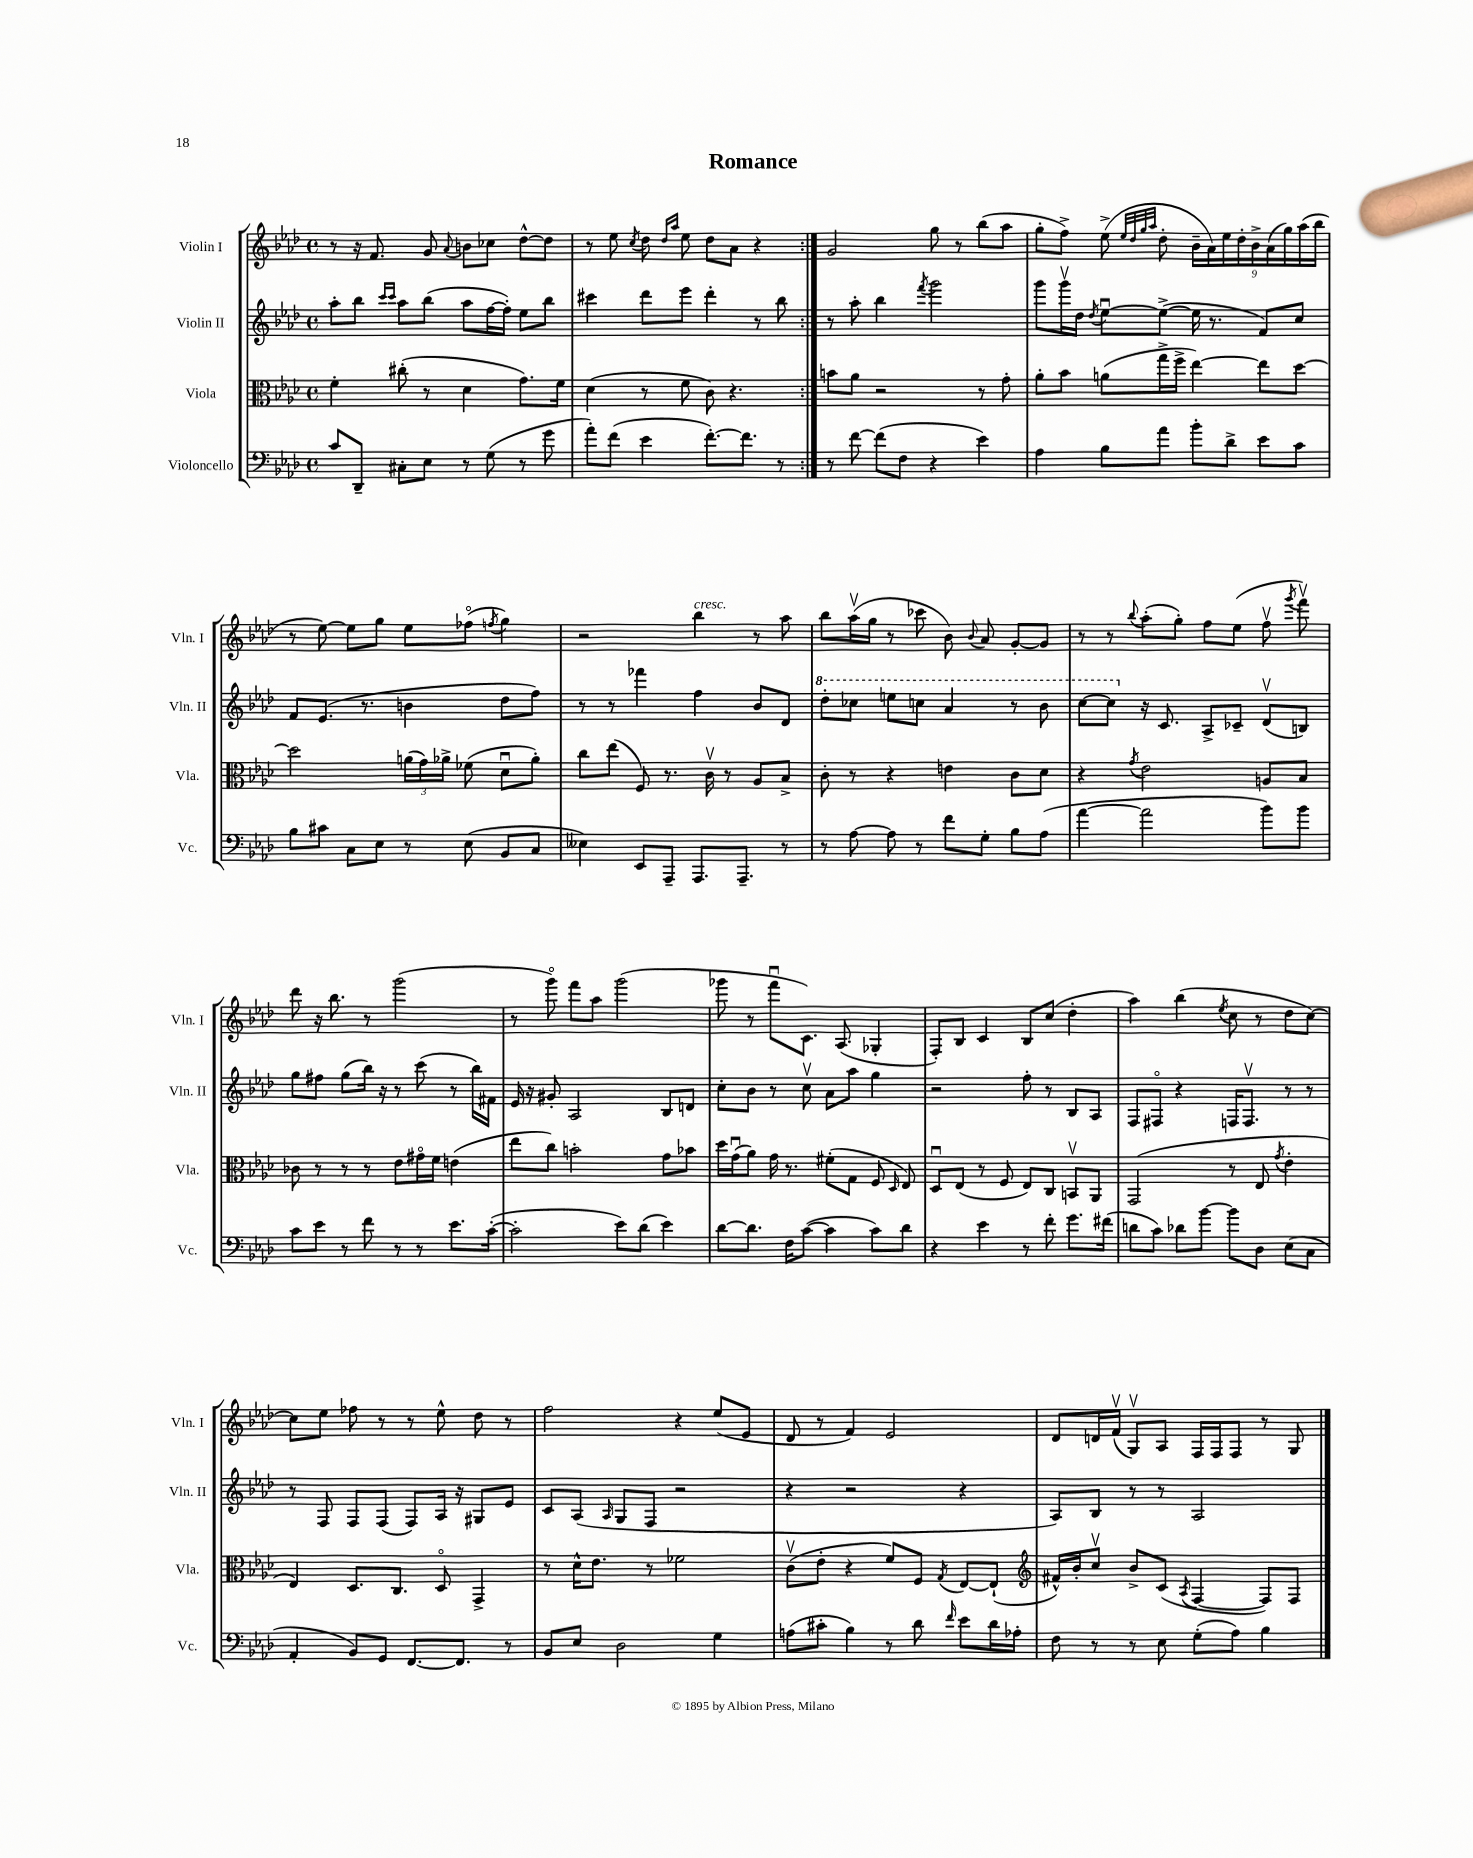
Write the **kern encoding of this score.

**kern	**kern	**kern	**kern
*staff4	*staff3	*staff2	*staff1
*clefF4	*clefC3	*clefG2	*clefG2
*k[b-e-a-d-]	*k[b-e-a-d-]	*k[b-e-a-d-]	*k[b-e-a-d-]
*M4/4	*M4/4	*M4/4	*M4/4
*met(c)	*met(c)	*met(c)	*met(c)
8c	4f'	8aa-'	8r
8DD-~	.	8bb-	16r
.	.	.	8.f
.	.	16qqccc	.
.	.	16qqccc	.
8C#'	(8cc#'	8aa-	.
8E-	8r	(8bb-	8g
.	.	.	8qqa-
8r	4d-	8aa-	8b
(8G	.	[16ff	8cc-
.	.	16ff'])	.
8r	8.g)	8ee-	[8dd-^^
8g	.	8bb-	8dd-]
.	16f	.	.
=	=	=	=
8a-')	(4d-	4ccc#	8r
(8f	.	.	8ee-
.	.	.	8qcc
4e-	8r	8ddd-	8dd-
.	.	.	16qqdd-
.	.	.	16qqaa-
.	8f	8eee-	8ee-
[8.f')	8c)	4ddd-'	8dd-
.	4.r	.	8a-
8.f]	.	.	.
.	.	8r	4r
8r	.	8bb-	.
=:|!	=:|!	=:|!	=:|!
8r	8b	8r	2g
[8f	8a-	8aa-'	.
(8f]	2r	4bb-	.
8F	.	.	.
.	.	8qfff	.
4r	.	2ggg	8gg
.	.	.	8r
4e-)	8r	.	(8bb-
.	8g'	.	8aa-
=	=	=	=
4A-	8a-'	8ggg	8gg'
.	8b-	16gggv	8ff^)
.	.	16dd-	.
.	.	8qdd-	.
8B-	(8a	[8ee-u	(8ee-^
.	.	.	32qqee-
.	.	.	32qqdd-
.	.	.	32qqgg
.	.	.	32qqaa-
8a-	16gg^	(8ee-^_	8dd-'
.	16ff^	.	.
8b-'	[4ee-)	16ee-]	18b-~
.	.	.	18a-)
.	.	8.r	.
.	.	.	18ee-
8d-^	.	.	.
.	.	.	18dd-'
.	.	.	18b-^
8e-	8ee-]	8f)	.
.	.	.	(18a-
.	.	.	18gg)
8c	[8dd-	8cc	.
.	.	.	(18aa-
.	.	.	18bb-
=	=	=	=
8B-	2dd-]	8f	8r
8c#	.	(8.e-	[8ee-)
8C	.	.	8ee-]
.	.	8.r	.
8E-	.	.	8gg
8r	(24a	4b	8ee-
.	24g)	.	.
.	24a-^	.	.
(8E-	(8f-	.	(8ff-o
.	.	.	8qff
8BB-	8d-u	8dd-	4gg)
8C	8a-')	8ff)	.
=	=	=	=
4E--)	8cc	8r	2r
.	(8ee-	8r	.
8EE-	8F)	4fff-	.
8AAA-~	8.r	.	.
8.AAA-	.	4ff	4bb-
.	16cv	.	.
.	8r	.	.
8.AAA-~	.	.	.
.	8A-	8b-	8r
8r	8B-^	8d-	8aa-
=	=	=	=
8r	8c'	8ddd-'	8bb-
[8A-	8r	8ccc-	(16aa-v
.	.	.	16gg
8A-]	4r	8eee	8r
8r	.	8ccc	8ccc-
8f	4e	4aa-	8b-)
.	.	.	8qqb-
8G'	.	.	8a-
8B-	8c	8r	[8g'
(8A-	8d-	8bb-	8g]
=	=	=	=
[4a-	4r	[8ccc	8r
.	.	8ccc]	8r
.	8qg	.	8qqbb-
2a-]	2e-	16r	(8aa-'
.	.	8.c	.
.	.	.	8gg')
.	.	8A-^	8ff
.	.	8c-~	(8ee-
8b-)	8A	(8d-v	8ffv
.	.	.	8qggg
8b-	8B-	8B)	8fffv)
=	=	=	=
8c	8c-	8gg	8ddd-
8e-	8r	8ff#	16r
.	.	.	8.bb-
8r	8r	(8gg	.
8f	8r	16bb-)	8r
.	.	16r	.
8r	8e-	8r	(2ggg
8r	16g#o	(8ccc	.
.	16f	.	.
8.e-	(4e	8r	.
.	.	16bb-)	.
([16c'	.	16f#	.
=	=	=	=
2c']	8ee-	16e-	8r
.	.	16r	.
.	8cc)	8g#'	8gggo)
.	2b'	2A-	8fff
.	.	.	8aa-
8e-)	.	.	(2ggg
(8d-	.	.	.
4e-)	8g	8B-	.
.	8b-	8d	.
=	=	=	=
[8d-	16dd-	8cc'	8ggg-
.	(16gu	.	.
8.d-]	8a-)	8b-	8r
.	16g	8r	8fffu
16F	8.r	.	.
([8c	.	8ccv	8.c)
4c]	(8f#'	8a-	.
.	.	.	(8.A-
.	8G	8aa-	.
8c)	8F	4gg	4G-'
.	16qqD-	.	.
8d-	8E-)	.	.
=	=	=	=
4r	8D-u	2r	8F')
.	(8E-	.	8B-
4e-	8r	.	4c
.	8F	.	.
8r	8E-)	8ff'	8B-
8f'	8C	8r	(8cc
8.g	8BBv	8B-	4dd-'
.	8AA-	8A-	.
(16f#	.	.	.
=	=	=	=
8d	(2GG	8F	4aa-)
8c)	.	8F#o	.
8d-	.	4r	(4bb-
[8b-	.	.	.
.	.	.	8qee-
8b-]	8r	16F	8cc
.	.	8.Fv	.
8D-	8E-	.	8r
.	8qg	.	.
(8E-	4e-'	8r	8dd-
8C	.	8r	[8cc)
=	=	=	=
4AA-'	4E-)	8r	8cc]
.	.	8F	8ee-
8BB-)	8.D-	8F	8ff-
8GG	.	(8F	8r
.	8.C	.	.
[8.FF	.	8F)	8r
.	8D-o	16A-	8ee-^^
8.FF]	.	16r	.
.	4GG^	8G#	8dd-
8r	.	8e-	8r
=	=	=	=
8BB-	8r	8c	2ff
8E-	16d-^^	(8A-	.
.	8.e-	.	.
.	.	16qqA-	.
2D-	.	8G	.
.	8r	8F	.
.	2f-	2r	4r
4G	.	.	(8ee-
.	.	.	8e-
=	=	=	=
(8A	(8cv	4r	8d-
8c#'	8e-'	.	8r
4B-)	4r	2r	4f)
8r	8f)	.	2e-
8d-	8F	.	.
16qqf	8qG	.	.
8e-	[8E-	4r	.
16d-	(8E-`]	.	.
16A-'	.	.	.
=	=	=	=
*	*clefG2	*	*
8F	16f#^^)	8A-)	8d-
.	16b-'	.	.
8r	8ccv	8B-	16d
.	.	.	(16fv
8r	8b-^	8r	8Gv)
8E-	(8c	8r	8A-
.	8qA-	.	.
(8G'	[4F	2A-	16F
.	.	.	16F
8A-)	.	.	8F
4B-	8F])	.	8r
.	8F	.	8G
==	==	==	==
*-	*-	*-	*-
